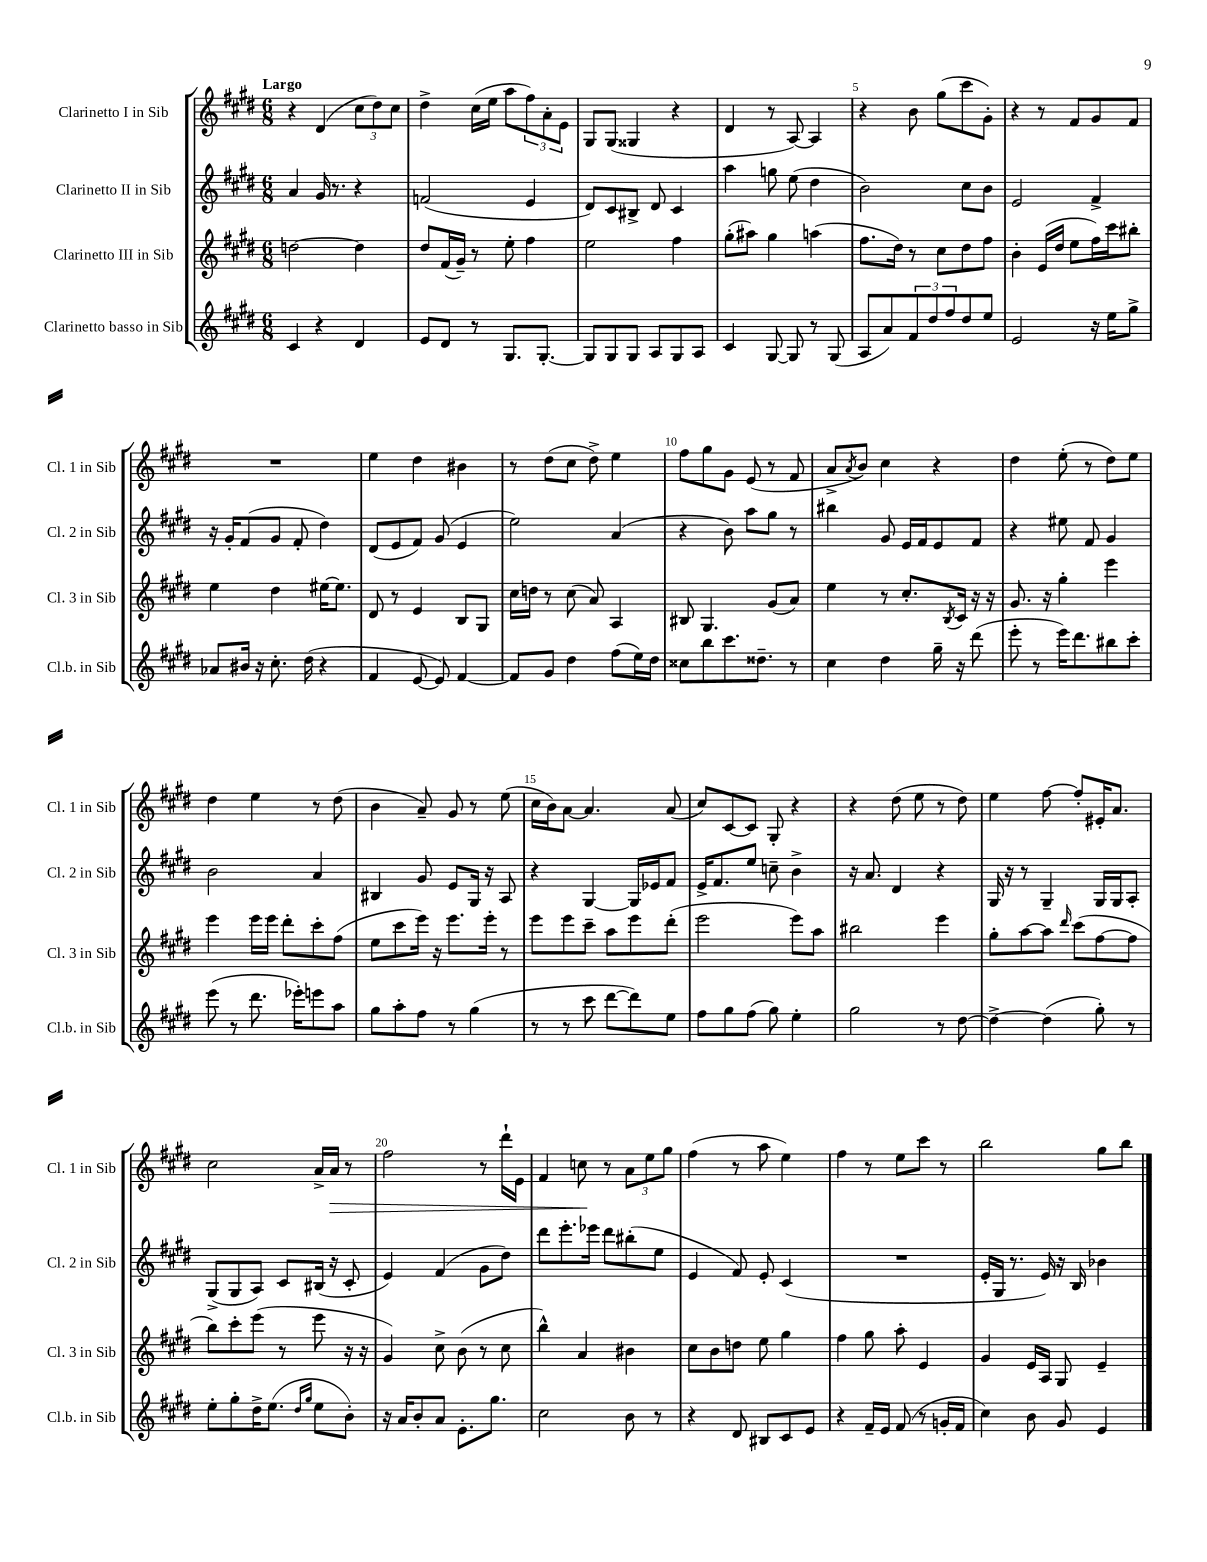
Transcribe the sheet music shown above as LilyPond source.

<<
\new StaffGroup <<
\new Staff = "s0" \with { instrumentName = "Clarinetto I in Sib" shortInstrumentName = "Cl. 1 in Sib" } {
    \clef treble \key e \major \numericTimeSignature \time 6/8 \tempo "Largo"
    r4 dis'4( \tuplet 3/2 { cis''8 dis''8) cis''8 } |
    dis''4-> cis''16( e''16 a''8 \tuplet 3/2 { fis''8) a'8-. e'8 } |
    gis8 gis8( gisis4 r4 |
    dis'4 r8 a8~) a4 |
    r4 b'8 gis''8( cis'''8 gis'8-.) |
    r4 r8 fis'8 gis'8 fis'8 |
    R2. |
    e''4 dis''4 bis'4 |
    r8 dis''8( cis''8 dis''8->) e''4 |
    fis''8 gis''8 gis'8 e'8( r8 fis'8 |
    a'8-> \acciaccatura { a'8 } b'8) cis''4 r4 |
    dis''4 e''8-.( r8 dis''8) e''8 |
    dis''4 e''4 r8 dis''8( |
    b'4 a'8--) gis'8 r8 e''8( |
    cis''16 b'16) a'8~ a'4. a'8( |
    cis''8) cis'8~ cis'8 gis8-. r4 |
    r4 dis''8( e''8 r8 dis''8) |
    e''4 fis''8~ fis''8-. eis'16-. a'8. |
    cis''2 a'16-> a'16\> r8 |
    fis''2 r8 dis'''16-! e'16 |
    fis'4 c''8\! r8 \tuplet 3/2 { a'8 e''8 gis''8 } |
    fis''4( r8 a''8 e''4) |
    fis''4 r8 e''8 cis'''8 r8 |
    b''2 gis''8 b''8 \bar "|." |
}
\new Staff = "s1" \with { instrumentName = "Clarinetto II in Sib" shortInstrumentName = "Cl. 2 in Sib" } {
    \clef treble \key e \major \numericTimeSignature \time 6/8
    a'4 gis'16 r8. r4 |
    f'2( e'4 |
    dis'8) cis'8 bis8-> dis'8 cis'4 |
    a''4 g''8 e''8( dis''4 |
    b'2) cis''8 b'8 |
    e'2 fis'4-> |
    r16 gis'16-. fis'8( gis'8 fis'8-. dis''4) |
    dis'8( e'8 fis'8) gis'8( e'4 |
    e''2) a'4( |
    r4 b'8) a''8 gis''8 r8 |
    bis''4 gis'8 e'16 fis'16 e'8 fis'8 |
    r4 eis''8 fis'8 gis'4 |
    b'2 a'4 |
    bis4 gis'8 e'8 gis16 r16 a8 |
    r4 gis4~ gis16 ees'16 fis'8 |
    e'16-> fis'8. e''8 c''8-- b'4-> |
    r16 a'8. dis'4 r4 |
    gis16 r16 r8 gis4-- gis16 gis16 a8-. |
    gis8->( gis8 a8) cis'8 bis16( r16 cis'8-. |
    e'4) fis'4( gis'8 dis''8) |
    dis'''8 e'''8.-. ees'''16 dis'''8 bis''8-.( e''8 |
    e'4 fis'8) e'8-. cis'4( |
    R2. |
    e'16-. gis16 r8. e'16) r16 b16 bes'4 \bar "|." |
}
\new Staff = "s2" \with { instrumentName = "Clarinetto III in Sib" shortInstrumentName = "Cl. 3 in Sib" } {
    \clef treble \key e \major \numericTimeSignature \time 6/8
    d''2~ d''4 |
    dis''8 fis'16( gis'16--) r8 e''8-. fis''4 |
    e''2 fis''4 |
    gis''8-.( ais''8) gis''4 a''4( |
    fis''8. dis''16) r8 cis''8 dis''8 fis''8 |
    b'4-. e'16( dis''16 e''8 fis''16) cis'''16 bis''8-. |
    e''4 dis''4 eis''16~ eis''8. |
    dis'8 r8 e'4 b8 gis8 |
    cis''16 d''16 r8 cis''8( a'8) a4 |
    bis8 gis4. gis'8( a'8) |
    e''4 r8 cis''8.-. \acciaccatura { b8 } cis'16 r16 r16 |
    gis'8. r16 gis''4-. e'''4 |
    e'''4 e'''16 e'''16 dis'''8-. cis'''8-. fis''8( |
    e''8 cis'''8 e'''16) r16 e'''8. e'''16-. r8 |
    e'''8 e'''8 cis'''8-- a''8 e'''8 dis'''8-.( |
    e'''2 e'''8) a''8 |
    bis''2 e'''4 |
    gis''8-. a''8~ a''8 \grace { dis'''16 } cis'''8( fis''8~ fis''8 |
    b''8) cis'''8-. e'''8( r8 e'''8 r16 r16 |
    gis'4) cis''8-> b'8( r8 cis''8 |
    b''4-^) a'4 bis'4 |
    cis''8 b'8 d''8 e''8 gis''4 |
    fis''4 gis''8 a''8-. e'4 |
    gis'4 e'16 a16 gis8 e'4-- \bar "|." |
}
\new Staff = "s3" \with { instrumentName = "Clarinetto basso in Sib" shortInstrumentName = "Cl.b. in Sib" } {
    \clef treble \key e \major \numericTimeSignature \time 6/8
    cis'4 r4 dis'4 |
    e'8 dis'8 r8 gis8. gis8.~-. |
    gis8 gis8 gis8 a8 gis8 a8 |
    cis'4 gis8~ gis8 r8 gis8( |
    a8 a'8) \tuplet 3/2 { fis'8 dis''8 fis''8 } dis''8 e''8 |
    e'2 r16 e''16 gis''8-> |
    aes'8 bis'16 r16 cis''8.-. dis''16( r4 |
    fis'4 e'8~ e'8) fis'4~ |
    fis'8 gis'8 dis''4 fis''8( e''16) dis''16 |
    cisis''8 b''8 cis'''8. disis''8.-- r8 |
    cis''4 dis''4 gis''16-- r16 dis'''8( |
    e'''8-. r8 e'''16) dis'''8. bis''8 cis'''8-. |
    e'''8( r8 dis'''8. ees'''16-.) e'''8 a''8 |
    gis''8 a''8-. fis''8 r8 gis''4( |
    r8 r8 cis'''8 dis'''8~ dis'''8) e''8 |
    fis''8 gis''8 fis''8( gis''8) e''4-. |
    gis''2 r8 dis''8~ |
    dis''4~-> dis''4( gis''8-.) r8 |
    e''8-. gis''8-. dis''16-> e''8.( \grace { dis''16 gis''16 } e''8 b'8-.) |
    r16 a'16 b'8-. a'8 e'8.-. gis''8. |
    cis''2 b'8 r8 |
    r4 dis'8 bis8 cis'8 e'8 |
    r4 fis'16-- e'16 fis'8( r8 g'16-. fis'16 |
    cis''4) b'8 gis'8 e'4 \bar "|." |
}
>>
>>
\layout { \context { \Score \override BarNumber.break-visibility = ##(#f #t #t) barNumberVisibility = #(every-nth-bar-number-visible 5) } }
